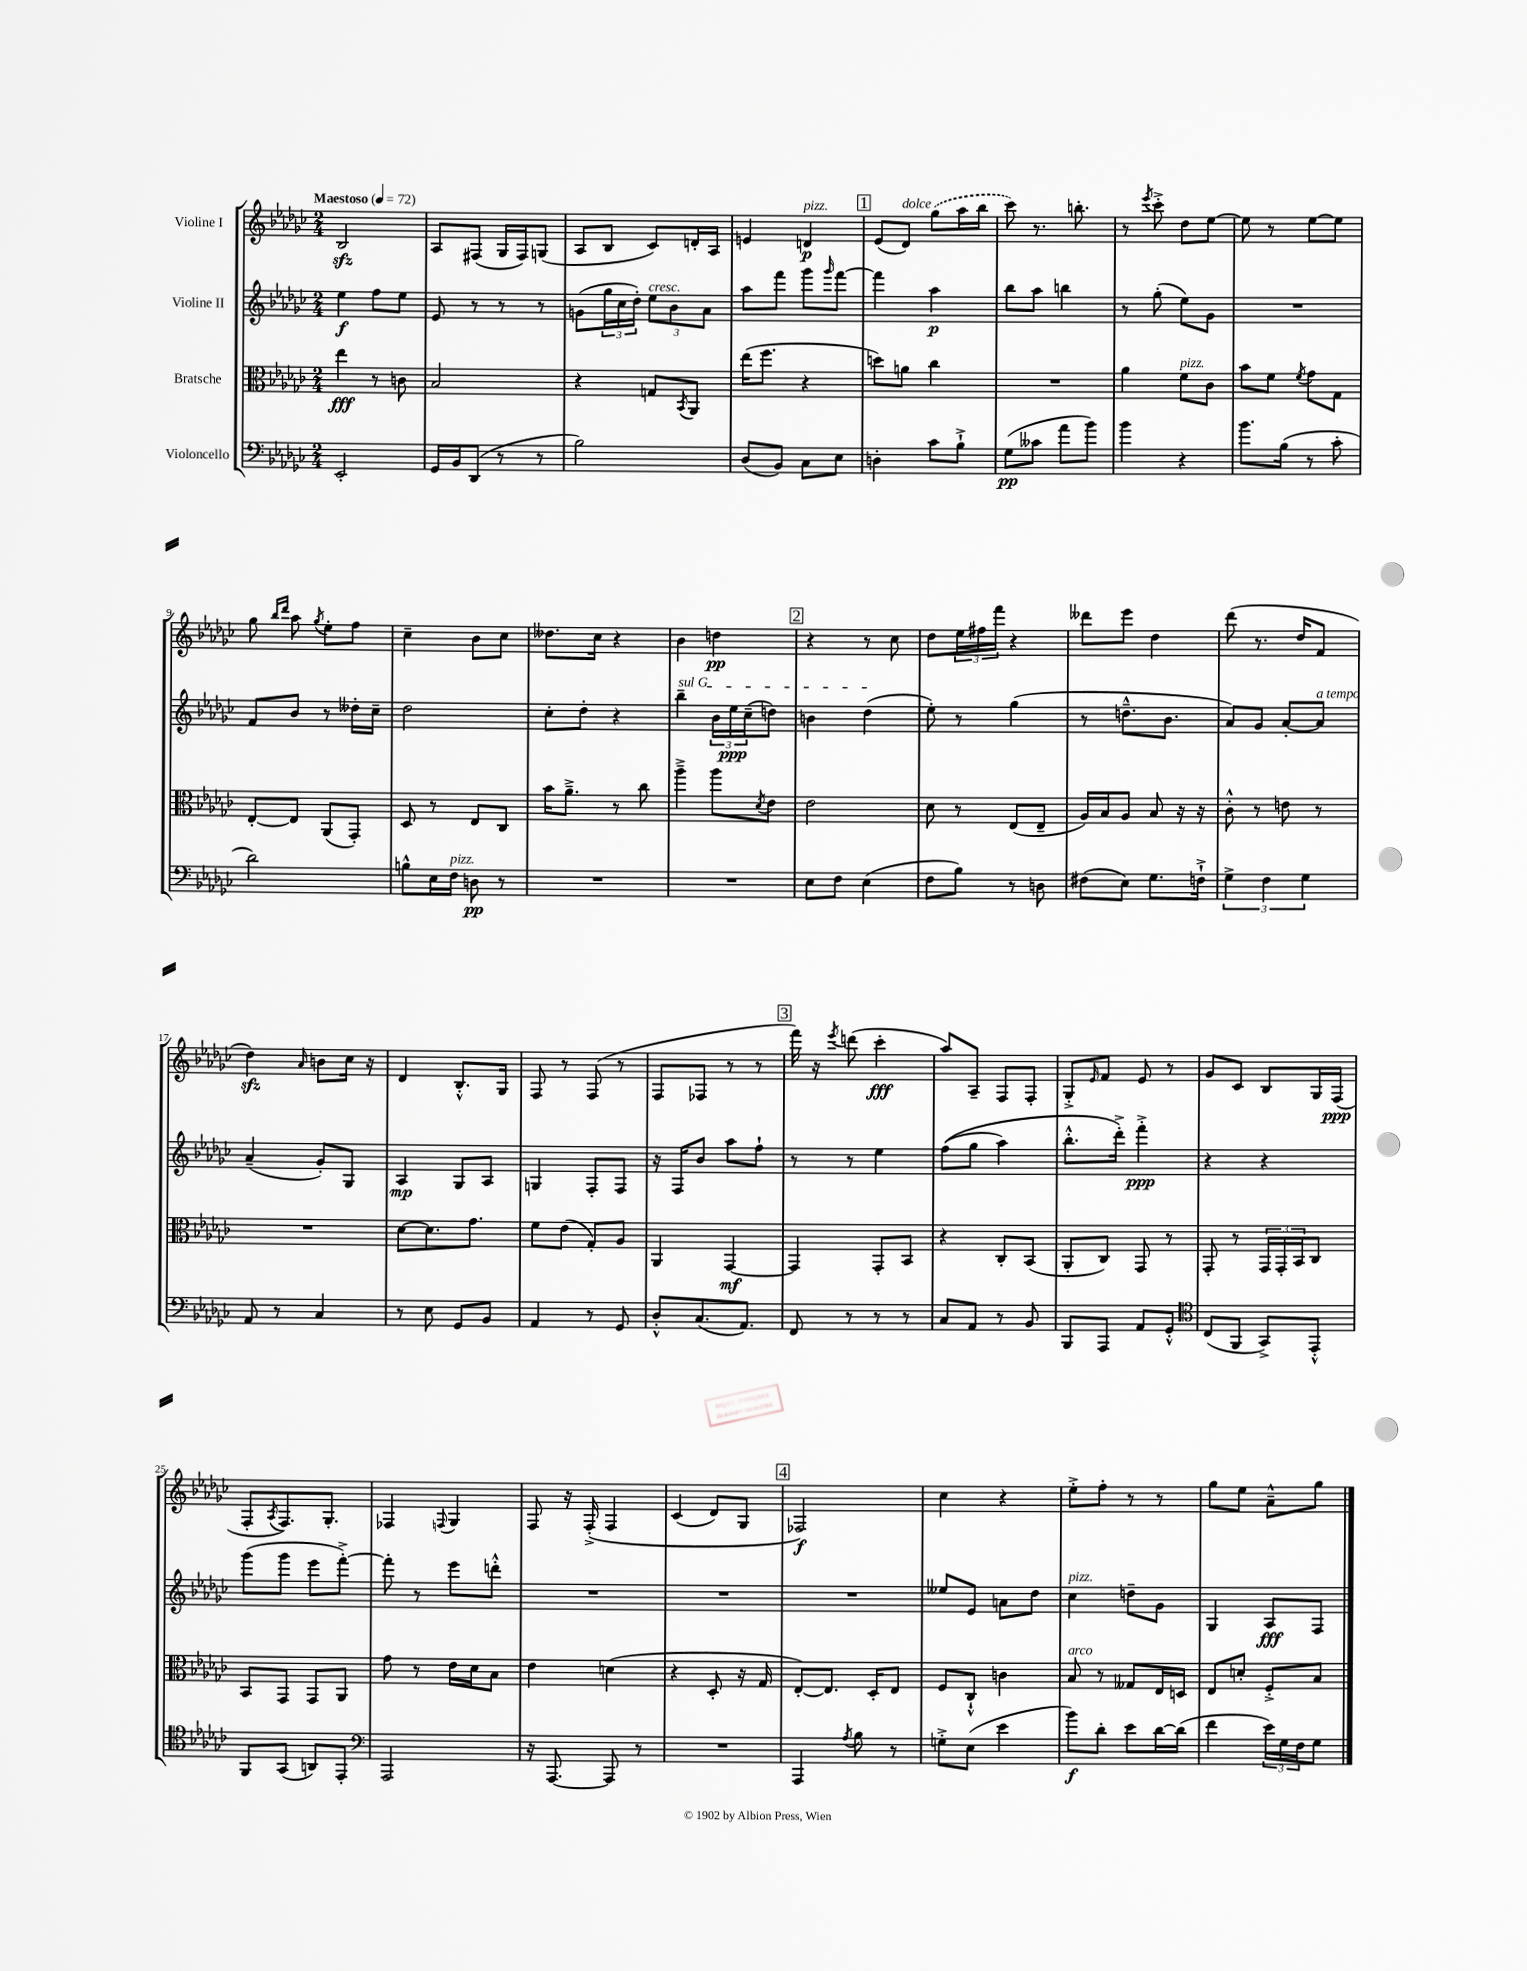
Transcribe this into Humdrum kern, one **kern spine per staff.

**kern	**kern	**kern	**kern
*staff4	*staff3	*staff2	*staff1
*clefF4	*clefC3	*clefG2	*clefG2
*k[b-e-a-d-g-c-]	*k[b-e-a-d-g-c-]	*k[b-e-a-d-g-c-]	*k[b-e-a-d-g-c-]
*M2/4	*M2/4	*M2/4	*M2/4
*MM72	*MM72	*MM72	*MM72
2EE-'	4ee-	4ee-	2B-
.	8r	8ff	.
.	8c	8ee-	.
=	=	=	=
16GG-	2B-	8e-	8A-
16BB-	.	.	.
(8DD-	.	8r	(8F#
8r	.	8r	16G-
.	.	.	16F#)
8r	.	8r	(8G
=	=	=	=
2B-)	4r	(8g	8A-
.	.	24gg-	8B-
.	.	24cc-	.
.	.	24dd-')	.
.	8G	12ee-	8c-)
.	.	12b-	.
.	8qBB-	.	.
.	8AA-	.	16d'
.	.	12a-	.
.	.	.	16A-
=	=	=	=
(8D-	(16ee-	8aa-	4e
.	8.ff	.	.
8BB-)	.	8fff	.
8C-	4r	8ggg-	4d
.	.	16qqggg-	.
8E-	.	[8fff	.
=	=	=	=
4D'	8dd)	4fff]	(8e-
.	8a	.	8d-)
8c-	4cc-	4aa-	(8gg-
8B-`^	.	.	16aa-
.	.	.	16bb-
=	=	=	=
(8G-	2r	8bb-	8ccc-)
8c--	.	8aa-	8.r
8a-	.	4bb	.
.	.	.	8.bb'
8b-)	.	.	.
=	=	=	=
4b-	4a-	8r	8r
.	.	.	8qeee-
.	.	(8gg-'	8ccc-'^
4r	8f	8ee-)	8dd-
.	8c-	8g-	[8ee-
=	=	=	=
8.b-	8b-	2r	8ee-]
.	8f	.	8r
(16B-	.	.	.
.	8qf	.	.
8r	8g-	.	[8ee-
8c-'	8G-	.	8ee-]
=	=	=	=
2d-)	[8E-'	8f	8gg-
.	.	.	16qqbb-
.	.	.	16qqddd-
.	8E-]	8b-	8aa-
.	.	.	8qgg-
.	(8AA-	8r	8ee-'
.	8GG-')	16dd--'	8ff
.	.	16cc-~	.
=	=	=	=
8B^^	8D-	2dd-	4cc-~
16E-	8r	.	.
16F	.	.	.
8D	8E-	.	8b-
8r	8C-	.	8cc-
=	=	=	=
2r	16b-	8cc-'	8.dd--
.	8.a-~^	.	.
.	.	8dd-'	.
.	.	.	16cc-
.	8r	4r	4r
.	8cc-	.	.
=	=	=	=
2r	4aa-~^	4bb-~	4b-
.	8aa-	24b-	4dd
.	.	24ee-	.
.	.	(24cc-~	.
.	8qd-	.	.
.	8e-	8dd)	.
=	=	=	=
8E-	2e-	4b	4r
8F	.	.	.
(4E-	.	(4dd-	8r
.	.	.	8cc-
=	=	=	=
8F	8d-	8ee-')	8dd-
8B-)	8r	8r	24ee-
.	.	.	24ff#
.	.	.	24fff
8r	(8E-	(4gg-	4r
8D	8E-~	.	.
=	=	=	=
(8F#	16A-)	8r	8ddd--
.	16B-	.	.
8E-)	8A-	8.dd~^^	8eee-
8.G-	8B-	.	4dd-
.	.	8.b-	.
.	16r	.	.
16F`^	16r	.	.
=	=	=	=
6G-^	8c-'^^	8a-)	(8ddd-
.	8r	8g-	8.r
6F	.	.	.
.	8e	[8a-'	.
.	.	.	16dd-
6G-	.	.	.
.	8r	8a-]	8f
=	=	=	=
8AA-	2r	(4a-~	4dd-)
8r	.	.	.
.	.	.	16qqa-
4C-	.	8g-')	8b
.	.	8G-	16cc-
.	.	.	16r
=	=	=	=
8r	[8d-	4A-	4d-
8E-	8.d-]	.	.
8GG-	.	8G-	8.B-'^^
.	8.g-	.	.
8BB-	.	8A-	.
.	.	.	16G-
=	=	=	=
4AA-	8f	4G	8F
.	(8e-	.	8r
8r	8G-')	8F'	(8F
8GG-	8A-	8F	8r
=	=	=	=
8D-'^^	4AA-	16r	8F
.	.	16F	.
(8.C-	.	8b-	8F-
.	[4GG-	8aa-	8r
8.AA-)	.	.	.
.	.	8ff`	8r
=	=	=	=
8FF	4GG-]	8r	16fff)
.	.	.	16r
.	.	.	8qeee-
8r	.	8r	(8ddd
8r	8GG-'	4ee-	4ccc-'
8r	8BB-	.	.
=	=	=	=
8C-	4r	&((8ff	8aa-)
8AA-	.	8gg-	8A-~
8r	8C-'	4aa-)	8F
8BB-	(8BB-	.	8F'
=	=	=	=
8BBB-	8AA-'	8.bb-'^^	8G-'^
.	.	.	16qqe-
8AAA-	8C-)	.	8f
.	.	16ddd-'^&)	.
8AA-	8GG-	4fff'^	8e-
8GG-'^^	8r	.	8r
=	=	=	=
*clefC4	*	*	*
(8C-	8GG-'	4r	8g-
8FF	8r	.	8c-
8GG-^)	24GG-	4r	8B-
.	24GG-'	.	.
.	24BB-	.	.
8EE-'^^	8C-	.	16G-
.	.	.	(16F
=	=	=	=
8FF	8BB-	(8ggg-	8F'
.	.	.	8qA-
(8GG-	8GG-	8ggg-	8.F)
8AA)	8GG-	8eee-	.
.	.	.	8.G-'
8EE-'	8AA-	[8fff'^)	.
=	=	=	=
*clefF4	*	*	*
2AAA-	8g-	8fff']	4F-
.	8r	8r	.
.	.	.	8qqF
.	16e-	8eee-	4G-
.	16d-	.	.
.	8B-	8ddd'^^	.
=	=	=	=
16r	4e-	2r	8F
[8.AAA-	.	.	.
.	.	.	16r
.	.	.	&(16F'^
8AAA-]	(4d	.	4F
8r	.	.	.
=	=	=	=
2r	4r	2r	(4c-
.	8D-'	.	8d-)
.	16r	.	8G-
.	16G-	.	.
=	=	=	=
4AAA-	[8E-')	2r	2F-&)
.	8.E-]	.	.
8qA-	.	.	.
8B-	.	.	.
.	16D-'	.	.
8r	8E-	.	.
=	=	=	=
8G'^	8F	8ee--	4cc-
(8E-	8C-`^^	8e-	.
4e-	4c	8a	4r
.	.	8dd-	.
=	=	=	=
8b-)	8B-	4cc-	8ee-'^
8d-'	8r	.	8ff'
8e-	8G--	8dd~	8r
[16d-	16E-	8g-	8r
(16d-]	16D	.	.
=	=	=	=
4f	8E-	4G-	8gg-
.	8d'	.	8ee-
24e-)	8F'^	8A-	8a-~^^
24G-	.	.	.
24F	.	.	.
8G-	8B-	8F	8gg-
==	==	==	==
*-	*-	*-	*-
